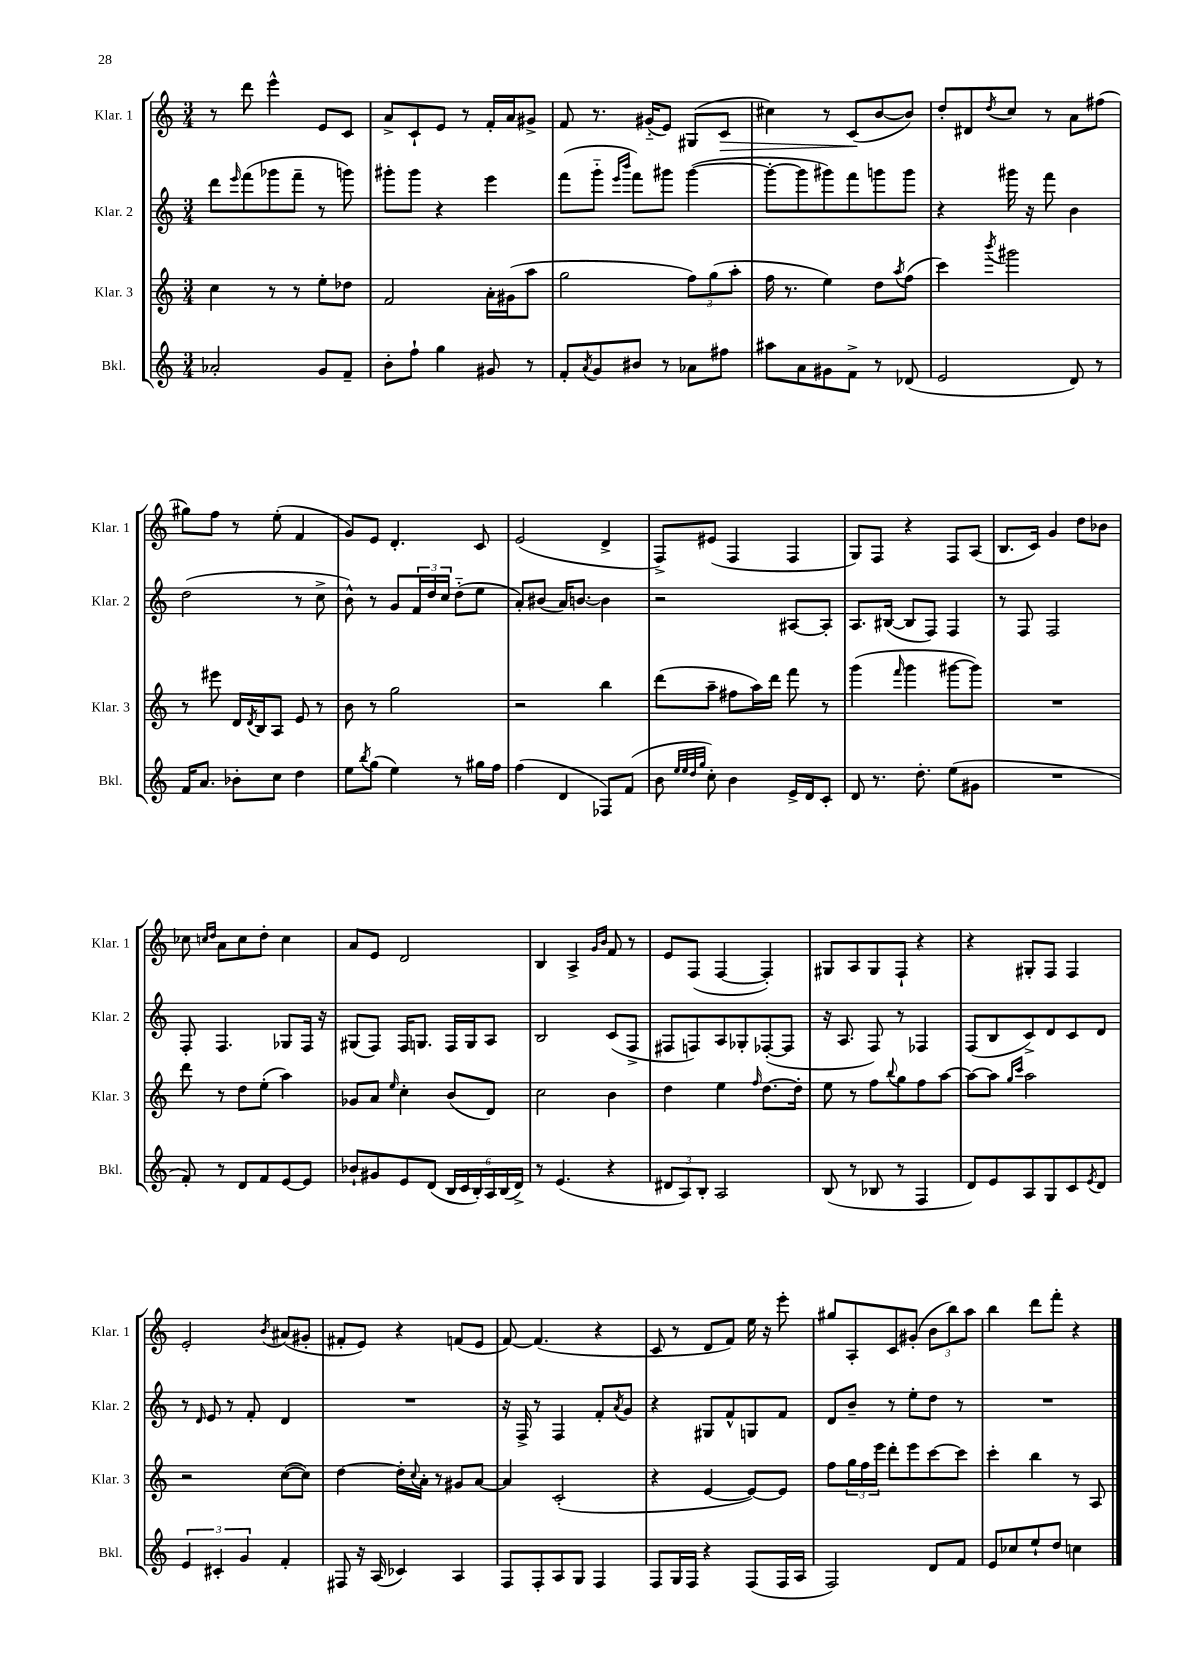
<<
\new StaffGroup <<
\new Staff = "s0" \with { instrumentName = "Klar. 1" shortInstrumentName = "Klar. 1" } {
    \clef treble \key c \major \numericTimeSignature \time 3/4
    r8 d'''8 e'''4-^ e'8 c'8 |
    a'8-> c'8-! e'8 r8 f'16-. a'16 gis'8-> |
    f'8 r8. gis'16-_( e'8) gis8( c'8\> |
    cis''4) r8 c'8\!( b'8~ b'8) |
    d''8-. dis'8 \acciaccatura { d''8 } c''8 r8 a'8 fis''8( |
    gis''8) f''8 r8 e''8-.( f'4 |
    g'8) e'8 d'4.-. c'8 |
    e'2( d'4-> |
    f8->) eis'8( f4 f4 |
    g8) f8 r4 f8 a8( |
    b8. c'16) g'4 d''8 bes'8 |
    ces''8 \grace { c''16 d''16 } a'8 c''8 d''8-. c''4 |
    a'8 e'8 d'2 |
    b4 a4-> \grace { g'16 b'16 } f'8 r8 |
    e'8 f8( f4~ f4-.) |
    gis8 a8 gis8 f8-! r4 |
    r4 gis8-. f8 f4 |
    e'2-. \acciaccatura { b'8 } ais'8( gis'8-. |
    fis'8-. e'8) r4 f'8( e'8 |
    f'8~) f'4.( r4 |
    c'8 r8 d'8 f'8) e''16 r16 e'''8-. |
    gis''8 a8-. c'8 gis'8-.( \tuplet 3/2 { b'8 b''8) a''8 } |
    b''4 d'''8 f'''8-. r4 \bar "|." |
}
\new Staff = "s1" \with { instrumentName = "Klar. 2" shortInstrumentName = "Klar. 2" } {
    \clef treble \key c \major \numericTimeSignature \time 3/4
    d'''8 \grace { e'''16 } f'''8( ges'''8 f'''8-- r8 g'''8) |
    gis'''8-. gis'''8 r4 e'''4 |
    f'''8( g'''8-_ \grace { e'''16 b'''16 } f'''8) gis'''8 gis'''4~( |
    gis'''8~-. gis'''8 gis'''8) f'''8 g'''8 g'''8 |
    r4 gis'''16 r16 f'''8 b'4 |
    d''2( r8 c''8-> |
    b'8-^) r8 g'8 \tuplet 3/2 { f'16 d''16 c''16 } d''8-_( e''8 |
    a'8-.) bis'8( a'16) b'8.~ b'4 |
    r2 ais8~ ais8-. |
    a8. bis16~( bis8 f8) f4 |
    r8 f8 f2 |
    f8-. f4. ges8 f16 r16 |
    gis8( f8) f16 g8. f16 g16 a8 |
    b2 c'8( f8-> |
    fis8 f8) a8 ges8-. fes8~-.( fes8 |
    r16 a8. f8) r8 fes4 |
    f8( b8 c'8->) d'8 c'8 d'8 |
    r8 \grace { d'16 } e'8 r8 f'8-. d'4 |
    R2. |
    r16 f16-> r8 f4 f'8-. \acciaccatura { a'8 } g'8 |
    r4 gis8 f'8-^ g8 f'8 |
    d'8 b'8-- r8 e''8-. d''8 r8 |
    R2. \bar "|." |
}
\new Staff = "s2" \with { instrumentName = "Klar. 3" shortInstrumentName = "Klar. 3" } {
    \clef treble \key c \major \numericTimeSignature \time 3/4
    c''4 r8 r8 e''8-. des''8 |
    f'2 a'16-. gis'16( a''8 |
    g''2 \tuplet 3/2 { f''8) g''8( a''8-. } |
    f''16 r8. e''4) d''8 \acciaccatura { a''8 } f''8( |
    c'''4) \acciaccatura { b'''8 } gis'''2 |
    r8 eis'''8 d'16 \acciaccatura { d'8 } b16 a8 e'8 r8 |
    b'8 r8 g''2 |
    r2 b''4 |
    d'''8( a''8-- fis''8 a''16) d'''16 f'''8 r8 |
    g'''4( \grace { f'''16 } g'''4 gis'''8~ gis'''8) |
    R2. |
    d'''8 r8 d''8 e''8-.( a''4) |
    ges'8 a'8 \grace { e''16 } c''4-. b'8( d'8) |
    c''2 b'4 |
    d''4 e''4 \grace { f''16 } d''8.~ d''16-. |
    e''8 r8 f''8 \appoggiatura { b''8 } g''8 f''8 a''8~ |
    a''8~ a''8 \grace { g''16 c'''16 } a''2 |
    r2 c''8~( c''8) |
    d''4~ d''16-. \appoggiatura { c''8 } a'16-. r8 gis'8 a'8~ |
    a'4 c'2-.( |
    r4 e'4~ e'8~) e'8 |
    f''8 \tuplet 3/2 { g''16 f''16 e'''16 } d'''8-. e'''8 c'''8~ c'''8 |
    c'''4-. b''4 r8 a8 \bar "|." |
}
\new Staff = "s3" \with { instrumentName = "Bkl." shortInstrumentName = "Bkl." } {
    \clef treble \key c \major \numericTimeSignature \time 3/4
    aes'2-. g'8 f'8-- |
    b'8-. f''8-! g''4 gis'8 r8 |
    f'8-. \acciaccatura { a'8 } g'8 bis'8 r8 aes'8 fis''8 |
    ais''8 a'8 gis'8 f'8-> r8 des'8( |
    e'2 d'8) r8 |
    f'16 a'8. bes'8-. c''8 d''4 |
    e''8 \acciaccatura { b''8 } g''8( e''4) r8 gis''16 f''16 |
    f''4( d'4 fes8) f'8( |
    b'8 \grace { e''32 e''32 d''32 g''32 } c''8-.) b'4 e'16-> d'16 c'8-. |
    d'8 r8. d''8.-. e''8( gis'8 |
    R2. |
    f'8-.) r8 d'8 f'8 e'8~ e'8 |
    bes'8-! gis'8 e'8 d'8( \tuplet 6/4 { b16 c'16 b16-.) a16 b16( d'16->) } |
    r8 e'4.( r4 |
    \tuplet 3/2 { dis'8 a8) b8-. } a2 |
    b8( r8 bes8 r8 f4 |
    d'8) e'8 a8 g8 c'8 \acciaccatura { e'8 } d'8 |
    \tuplet 3/2 { e'4 cis'4-. g'4 } f'4-. |
    fis8 r16 a16( ces'4) a4 |
    f8 f8-. a8 g8 f4 |
    f8 g16 f16 r4 f8( f16 a16 |
    f2) d'8 f'8 |
    e'8 ces''8 e''8-! d''8 c''4 \bar "|." |
}
>>
>>
\layout { \context { \Score \remove "Bar_number_engraver" } }
